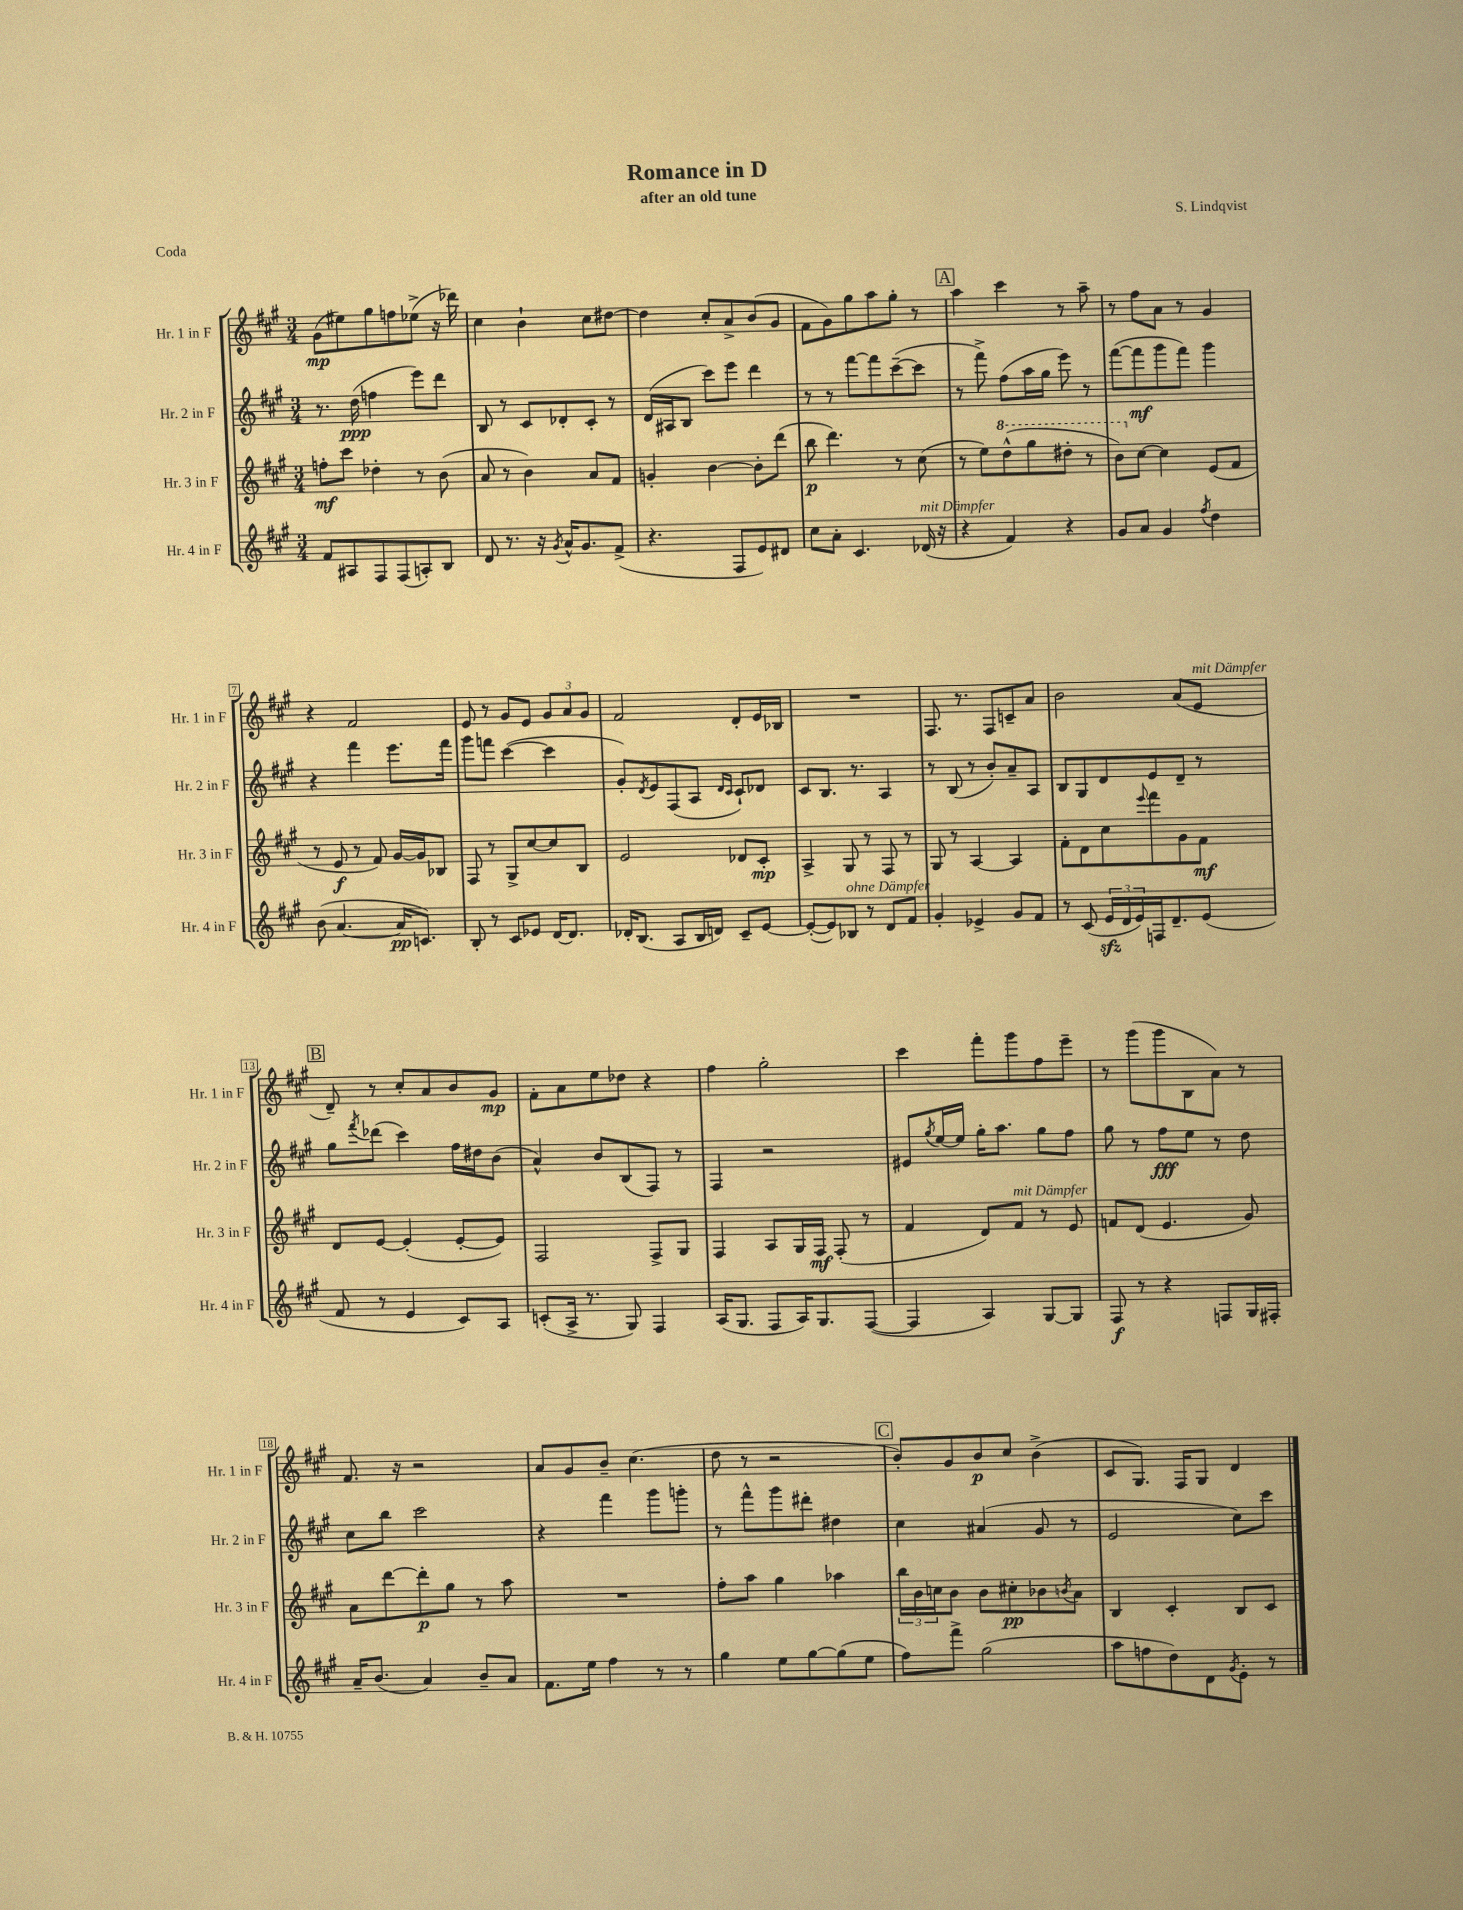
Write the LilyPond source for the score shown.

\header { title = "Romance in D" composer = "S. Lindqvist" subtitle = "after an old tune" piece = "Coda" }
<<
\new StaffGroup <<
\new Staff = "s0" \with { instrumentName = "Hr. 1 in F" shortInstrumentName = "Hr. 1 in F" } {
    \clef treble \key a \major \numericTimeSignature \time 3/4
    gis'8\mp( eis''8) gis''8 f''8 ees''8->( r16 des'''16) |
    cis''4 b'4-! cis''8 dis''8~ |
    dis''4 cis''8-. a'8-> b'8( gis'8 |
    fis'8 gis'8) gis''8 a''8 gis''8-. r8 |
    \mark \markup { \box "A" } a''4 cis'''4 r8 a''8-- |
    r8 fis''8 a'8 r8 gis'4 |
    r4 fis'2 |
    e'8 r8 gis'8 e'8 \tuplet 3/2 { gis'8 a'8 gis'8 } |
    fis'2 d'8-. e'16 bes16 |
    R2. |
    fis8. r8. fis8 c'8-- a'8 |
    b'2 a'8( e'8^\markup { \italic "mit Dämpfer" } |
    \mark \markup { \box "B" } d'8--) r8 cis''8-. a'8 b'8 gis'8\mp |
    fis'8-. a'8 e''8 des''8 r4 |
    fis''4 gis''2-. |
    cis'''4 fis'''8-. gis'''8 fis''8 e'''8-- |
    r8 gis'''8( gis'''8 b8 a'8) r8 |
    fis'8. r16 r2 |
    a'8 gis'8 b'8-- cis''4.( |
    d''8 r8 r2 |
    \mark \markup { \box "C" } b'8-.) gis'8 b'8\p cis''8 b'4->( |
    cis'8 gis8.) fis16 gis8 d'4 \bar "|." |
}
\new Staff = "s1" \with { instrumentName = "Hr. 2 in F" shortInstrumentName = "Hr. 2 in F" } {
    \clef treble \key a \major \numericTimeSignature \time 3/4
    r8. d''16\ppp( f''4 e'''8) d'''8 |
    b8 r8 cis'8 des'8-. cis'8-. r8 |
    d'16( ais16 b8 cis'''8) e'''8 d'''4 |
    r8 r8 fis'''8~ fis'''8 cis'''8~--( cis'''8 |
    \mark \markup { \box "A" } r8 fis'''8->) fis''8( a''16 gis''16 e'''8) r8 |
    fis'''8~( fis'''8\mf gis'''8 fis'''8) gis'''4 |
    r4 fis'''4 e'''8. fis'''16 |
    gis'''8 f'''8 cis'''4~( cis'''4 |
    gis'8-.) \acciaccatura { d'8 } e'8 fis8( a8 \grace { d'16 cis'16 } cis'8-!) des'8 |
    cis'8 b8. r8. a4 |
    r8 b8( r8 b'8-.) a'8-- a8 |
    b8 gis8 d'8 e'8 d'8-- r8 |
    \mark \markup { \box "B" } gis''8 \acciaccatura { fis'''8 } des'''8( cis'''4) fis''16 dis''16 b'8( |
    a'4-^) b'8 b8( fis8) r8 |
    fis4 r2 |
    eis'8 \acciaccatura { gis''8 } e''16~ e''16 gis''16-. a''8. gis''8 fis''8 |
    gis''8 r8 fis''8\fff e''8 r8 d''8 |
    cis''8 b''8 cis'''2 |
    r4 fis'''4 gis'''8 g'''8-. |
    r8 fis'''8-^ gis'''8 dis'''8-. dis''4 |
    \mark \markup { \box "C" } cis''4 ais'4( gis'8 r8 |
    e'2 cis''8) cis'''8 \bar "|." |
}
\new Staff = "s2" \with { instrumentName = "Hr. 3 in F" shortInstrumentName = "Hr. 3 in F" } {
    \clef treble \key a \major \numericTimeSignature \time 3/4
    f''8-.\mf cis'''8 des''4-. r8 b'8( |
    a'8 r8 b'4) a'8 fis'8 |
    g'4-. b'4~ b'8-. d'''8( |
    b''8\p d'''4.) r8 cis''8( |
    \mark \markup { \box "A" } r8 e''8) \ottava #1 d'''8-^( gis'''8 dis'''8-. r8 |
    b''8) \ottava #0 cis''8~ cis''4 e'8( fis'8 |
    r8 e'8\f r8 fis'8) gis'16~ gis'16 bes8 |
    fis8 r8 gis8-> cis''8~ cis''8 b8 |
    e'2 des'8 cis'8-.\mp |
    a4-> gis8 r8 fis8 r8 |
    gis8 r8 a4~ a4 |
    fis'8-. d'8 cis''8 \appoggiatura { e'''8 } fis'''8 gis'8 fis'8\mf |
    \mark \markup { \box "B" } d'8 e'8~ e'4-.( e'8~-. e'8) |
    fis2 fis8-> gis8 |
    fis4 a8 gis16 fis16\mf fis8-.( r8 |
    fis'4 d'8) fis'8^\markup { \italic "mit Dämpfer" } r8 e'8 |
    f'8 d'8( e'4. gis'8) |
    a'8 d'''8~ d'''8-.\p gis''8 r8 a''8 |
    R2. |
    fis''8-. a''8 gis''4 aes''4 |
    \mark \markup { \box "C" } \tuplet 3/2 { b''16 b'16 c''16 } b'8 b'8 cis''8-.\pp bes'8 \acciaccatura { b'8 } a'8 |
    b4 cis'4-. b8 cis'8 \bar "|." |
}
\new Staff = "s3" \with { instrumentName = "Hr. 4 in F" shortInstrumentName = "Hr. 4 in F" } {
    \clef treble \key a \major \numericTimeSignature \time 3/4
    fis'8 ais8 fis8 fis8( a8-.) b8 |
    d'8 r8. r16 \acciaccatura { gis'8 } a'16-^ gis'8. fis'8->( |
    r4. fis8 e'8) dis'8 |
    cis''8 a'8-. cis'4. des'16^\markup { \italic "mit Dämpfer" }( r16 |
    \mark \markup { \box "A" } r4 fis'4) r4 |
    gis'8 a'8 gis'4 \acciaccatura { fis''8 } d''4 |
    b'8( a'4.~ a'16\pp c'8.) |
    b8-. r8 cis'8 ees'8 d'16~ d'8. |
    des'16-. b8.( a8 b16 d'16) cis'8-- e'8~ |
    e'8~-.( e'8) bes8^\markup { \italic "ohne Dämpfer" } r8 d'8 fis'8 |
    gis'4-. ees'4-> gis'8 fis'8 |
    r8 cis'8( \tuplet 3/2 { e'16\sfz d'16 e'16) } f16 d'8.-- e'8( |
    \mark \markup { \box "B" } fis'8 r8 e'4 cis'8) a8 |
    c'8-.( a16-> r8. gis8) fis4 |
    a16( gis8. fis8 a16) gis8. fis8~( |
    fis4 a4) gis8~ gis8 |
    fis8\f r8 r4 f8 gis16 fis16-. |
    a'16-- b'8.( a'4) b'8-- a'8 |
    fis'8. e''16 fis''4 r8 r8 |
    gis''4 e''8 gis''8~ gis''8( e''8 |
    \mark \markup { \box "C" } fis''8) fis'''8-> gis''2( |
    a''8 f''8 d''8) d'8 \acciaccatura { gis'8 } e'8-. r8 \bar "|." |
}
>>
>>
\layout { \context { \Score \override BarNumber.stencil = #(make-stencil-boxer 0.1 0.3 ly:text-interface::print) } }
